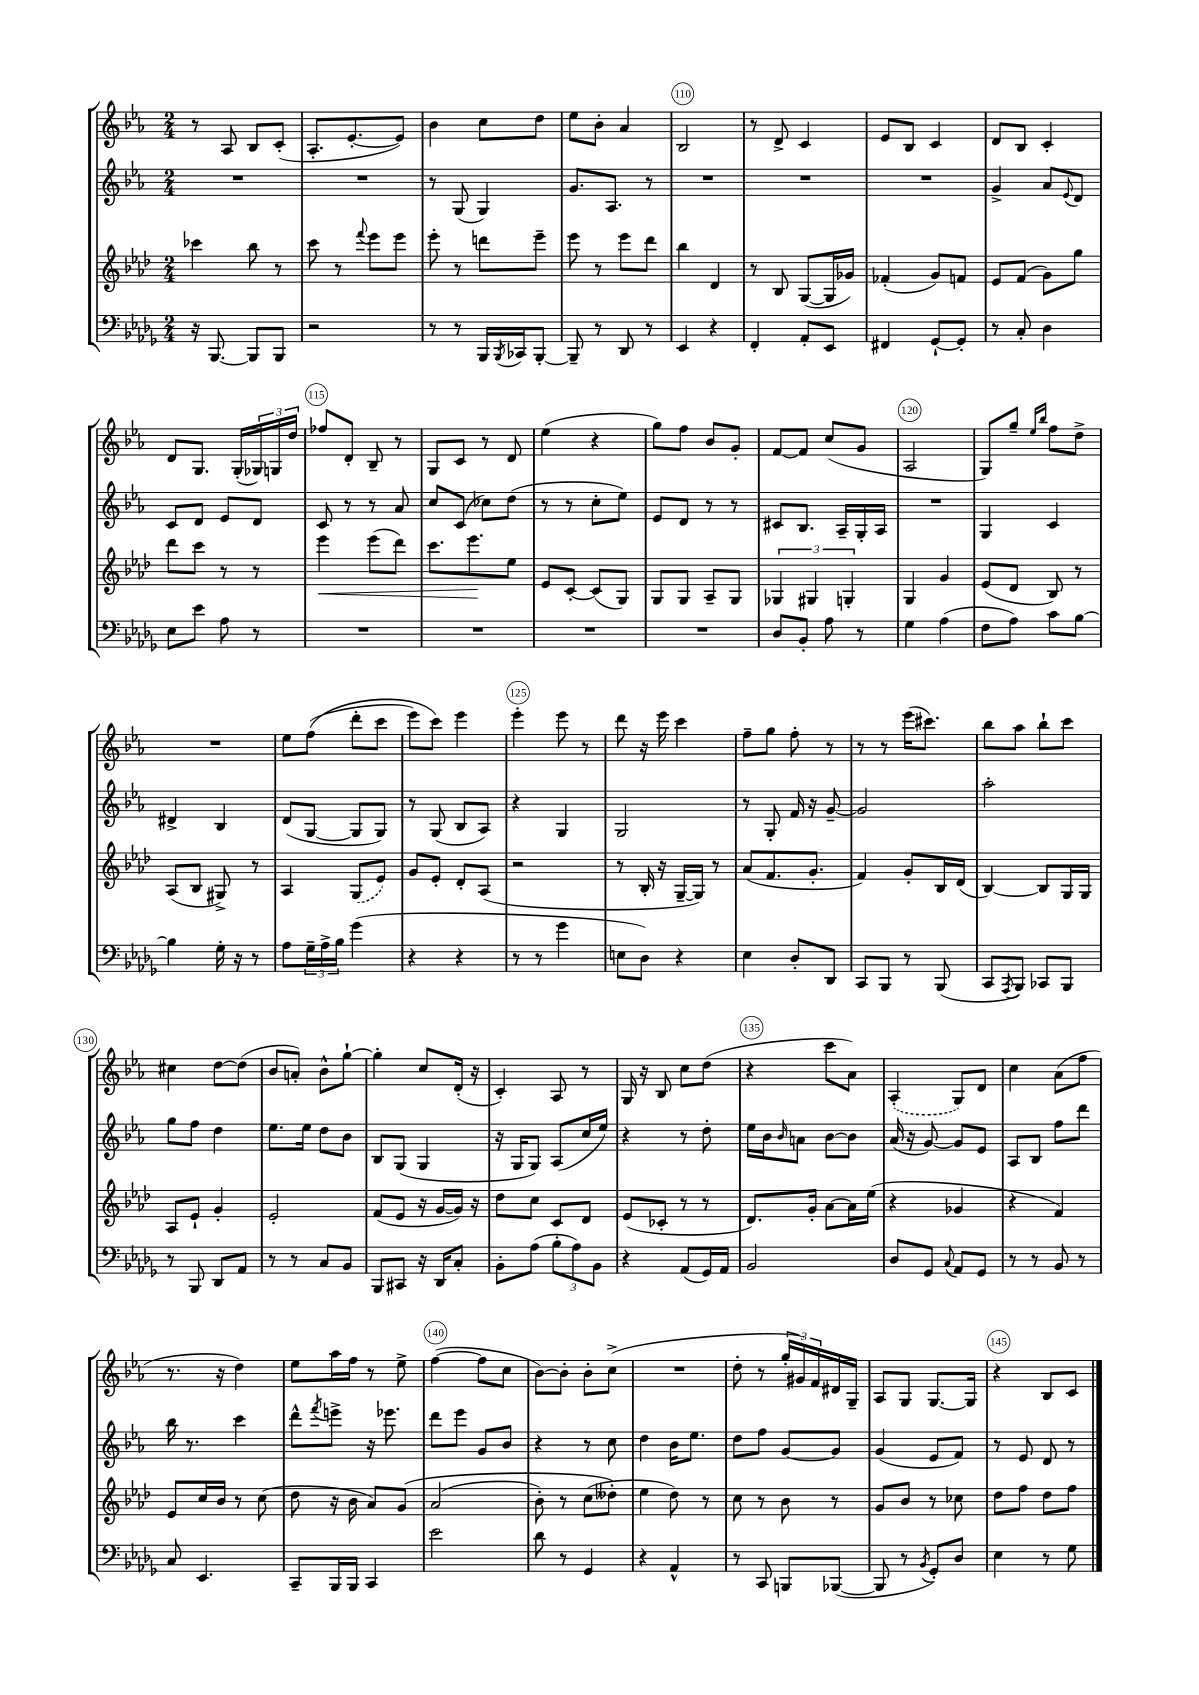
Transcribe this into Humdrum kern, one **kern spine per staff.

**kern	**kern	**dynam	**kern	**kern
*part4	*part3	*part3	*part2	*part1
*staff4	*staff3	*staff3	*staff2	*staff1
*clefF4	*clefG2	*	*clefG2	*clefG2
*k[b-e-a-d-g-]	*k[b-e-a-d-]	*	*k[b-e-a-]	*k[b-e-a-]
*M2/4	*M2/4	*	*M2/4	*M2/4
=106	=106	=106	=106	=106
16r	4ccc-X\	.	2r	8r
[8.BBB-/	.	.	.	.
.	.	.	.	8A-/
8BBB-/L]	8bb-\	.	.	8B-/L
8BBB-/J	8r	.	.	(8c'/J
=107	=107	=107	=107	=107
2r	8ccc\	.	2r	8.A-'/L
.	8r	.	.	.
.	.	.	.	[8.e-'/
.	8qqfff/	.	.	.
.	8eee-\L	.	.	.
.	8eee-\J	.	.	8e-/J])
=108	=108	=108	=108	=108
8r	8eee-'\	.	8r	4b-\
8r	8r	.	(8G/	.
16BBB-/LL	8dddn\L	.	4G/)	8cc\L
8qBBB-/	.	.	.	.
16CC-X/J	.	.	.	.
[8BBB-'/J	8eee-~\J	.	.	8dd\J
=109	=109	=109	=109	=109
8BBB-~/]	8eee-\	.	8.g/L	8ee-\L
8r	8r	.	.	8b-'\J
.	.	.	8.A-/J	.
8DD-/	8eee-\L	.	.	4a-/
8r	8ddd-\J	.	8r	.
=110	=110	=110	=110	=110
4EE-/	4bb-\	.	2r	2B-/
4r	4d-/	.	.	.
=111	=111	=111	=111	=111
4FF'/	8r	.	2r	8r
.	8B-/	.	.	8d^/
8AA-'/L	([8G/L	.	.	4c/
8EE-/J	16G/L]	.	.	.
.	16g-X/JJ)	.	.	.
=112	=112	=112	=112	=112
4FF#X/	(4f-X'/	.	2r	8e-/L
.	.	.	.	8B-/J
[8GG-`/L	8g/L)	.	.	4c/
8GG-'/J]	8fn/J	.	.	.
=113	=113	=113	=113	=113
8r	8e-/L	.	4g^/	8d/L
8C'/	(8f/J	.	.	8B-/J
4D-\	8g\L)	.	8a-/L	4c'/
.	.	.	8qqe-/	.
.	8gg\J	.	8d/J	.
!!LO:LB:g=z
=114	=114	=114	=114	=114
8E-\L	8ddd-\L	.	8c/L	8d/L
8e-\J	8ccc\J	.	8d/J	8.G/J
8A-\	8r	.	8e-/L	.
.	.	.	.	(16G'/LL
8r	8r	.	8d/J	24G-X/)
.	.	.	.	24Gn/
.	.	.	.	24dd/JJ
=115	=115	=115	=115	=115
!	!	!LO:HP:b	!	!
2r	4eee-\	<	8c/	8ff-X/L
.	.	.	8r	8d'/J
.	(8eee-\L	.	8r	8B-~/
.	8ddd-\J)	.	8a-/	8r
=116	=116	=116	=116	=116
2r	8.ccc\L	.	8cc/L	8G/L
.	.	.	(8c/J	8c/J
.	8.eee-\	.	.	.
.	.	.	8cc-X\L)	8r
.	8ee-\J	[	(8dd\J	8d/
=117	=117	=117	=117	=117
2r	8e-/L	.	8r	(4ee-\
.	[8c'/J	.	8r	.
.	(8c/L]	.	8cc'\L	4r
.	8G/J)	.	8ee-\J)	.
=118	=118	=118	=118	=118
2r	8G/L	.	8e-/L	8gg\L)
.	8G/J	.	8d/J	8ff\J
.	8A-~/L	.	8r	8b-/L
.	8G/J	.	8r	8g'/J
=119	=119	=119	=119	=119
8D-/L	6G-X/	.	8c#X/L	[8f/L
8BB-'/J	.	.	8.B-/J	8f/J]
.	6G#X/	.	.	.
8A-\	.	.	.	(8cc/L
.	.	.	16A-~/LL	.
.	6Gn'/	.	.	.
8r	.	.	16G'/	8g/J
.	.	.	16A-/JJ	.
=120	=120	=120	=120	=120
4G-\	4G/	.	2r	2A-/
(4A-\	4g/	.	.	.
=121	=121	=121	=121	=121
8F\L	(8e-/L	.	4G/	8G/L)
8A-\J)	8d-/J	.	.	8gg~/J
.	.	.	.	16qqee-/LL
.	.	.	.	16qqbb-/JJ
8c\L	8B-/)	.	4c/	8ff\L
[8B-\J	8r	.	.	8dd^\J
!!LO:LB:g=z
=122	=122	=122	=122	=122
4B-\]	(8A-/L	.	4d#X^/	2r
.	8B-/J	.	.	.
16G-'\	8G#X^/)	.	4B-/	.
16r	.	.	.	.
8r	8r	.	.	.
=123	=123	=123	=123	=123
8A-\L	4A-/	.	(8d/L	8ee-\L
24G-~\L	.	.	[8G/J	((8ff\J
24A-^\	.	.	.	.
24B-\JJ	.	.	.	.
(4g-\	(8G/L	.	8G/L]	8ddd'\L
.	8e-/J)	.	8G/J)	8ccc\J
=124	=124	=124	=124	=124
4r	8g/L	.	8r	8eee-\L)
.	8e-'/J	.	(8G/	8ccc\J)
4r	8d-'/L	.	8B-/L	4eee-\
.	(8A-/J	.	8A-/J)	.
=125	=125	=125	=125	=125
8r	2r	.	4r	4eee-'\
8r	.	.	.	.
4g-\	.	.	4G/	8eee-\
.	.	.	.	8r
=126	=126	=126	=126	=126
8En\L	8r	.	2G/	8ddd\
8D-\J)	16B-'/	.	.	16r
.	16r	.	.	16eee-\
4r	[16G~/LL	.	.	4ccc\
.	16G/JJ])	.	.	.
.	8r	.	.	.
=127	=127	=127	=127	=127
4E-\	(8a-/L	.	8r	8ff~\L
.	8.f/	.	8G'/	8gg\J
8D-'/L	.	.	16f/	8ff'\
.	8.g'/J	.	16r	.
8DD-/J	.	.	[8g~/	8r
=128	=128	=128	=128	=128
8CC/L	4f/)	.	2g/]	8r
8BBB-/J	.	.	.	8r
8r	8g'/L	.	.	(16eee-\KL
.	.	.	.	8.ccc#X\J)
(8BBB-/	16B-/L	.	.	.
.	(16d-/JJ	.	.	.
=129	=129	=129	=129	=129
8CC/L	[4B-/)	.	2aa-'\	8bb-\L
8qAAA-/	.	.	.	.
8BBB-/J)	.	.	.	8aa-\J
8CC-X/L	8B-/L]	.	.	8bb-`\L
8BBB-/J	16G/L	.	.	8ccc\J
.	16G/JJ	.	.	.
!!LO:LB:g=z
=130	=130	=130	=130	=130
8r	8A-/L	.	8gg\L	4cc#X\
8BBB-/	8e-`/J	.	8ff\J	.
8DD-/L	4g'/	.	4dd\	[8dd\L
8AA-/J	.	.	.	(8dd\J]
=131	=131	=131	=131	=131
8r	2e-'/	.	8.ee-\L	8b-/L
8r	.	.	.	8an'/J)
.	.	.	16ee-\Jk	.
8C/L	.	.	8dd\L	8b-^^\L
8BB-/J	.	.	8b-\J	[8gg`\J
=132	=132	=132	=132	=132
8BBB-/L	(8f/L	.	8B-/L	4gg'\]
8CC#X/J	8e-/J	.	(8G/J	.
16r	16r	.	4G/	8cc/L
16DD-/KL	[16g/LL	.	.	.
8C'/J	16g/JJ])	.	.	(16d'/Jk
.	16r	.	.	16r
=133	=133	=133	=133	=133
8BB-'\L	8dd-\L	.	16r	4c'/)
.	.	.	16G/KL	.
(8A-\J	8cc\J	.	8G/J)	.
12B-'\L	8c/L	.	(8A-/L	8A-/
12A-\)	.	.	.	.
.	8d-/J	.	16cc/L	8r
12BB-\J	.	.	.	.
.	.	.	16ee-/JJ)	.
=134	=134	=134	=134	=134
4r	(8e-/L	.	4r	16G/
.	.	.	.	16r
.	8c-X'/J	.	.	8B-/
(8AA-/L	8r	.	8r	8cc\L
16GG-/L)	8r	.	8dd'\	(8dd\J
16AA-/JJ	.	.	.	.
=135	=135	=135	=135	=135
2BB-/	8.d-/L)	.	16ee-\LL	4r
.	.	.	16b-\J	.
.	.	.	16qqb-/	.
.	.	.	8an\J	.
.	16g'/Jk	.	.	.
.	[8a-\L	.	[8b-\L	8ccc\L
.	16a-\L]	.	8b-\J]	8a-\J)
.	(16ee-\JJ	.	.	.
=136	=136	=136	=136	=136
8D-/L	4r	.	(16a-/	(4A-'/
.	.	.	16r	.
8GG-/J	.	.	[8g/)	.
8qqC/	.	.	.	.
8AA-/L	4g-X/	.	8g/L]	8G/L)
8GG-/J	.	.	8e-/J	8d/J
=137	=137	=137	=137	=137
8r	4r	.	8A-/L	4cc\
8r	.	.	8B-/J	.
8BB-/	4f/)	.	8ff\L	(8a-\L
8r	.	.	8ddd\J	8ff\J
!!LO:LB:g=z
=138	=138	=138	=138	=138
8C/	8e-/L	.	16bb-\	8.r
.	.	.	8.r	.
4.EE-/	16cc/L	.	.	.
.	16b-/JJ	.	.	16r
.	8r	.	4ccc\	4dd\)
.	(8cc\	.	.	.
=139	=139	=139	=139	=139
8CC~/L	8dd-\	.	8ddd^^\L	8ee-\L
.	.	.	8qfff/	.
16BBB-/L	16r	.	8eeen^\J	16aa-\L
16BBB-/JJ	16b-\	.	.	16ff\JJ
4CC/	8a-/L)	.	16r	8r
.	.	.	8.eee-X\	.
.	(8g/J	.	.	8ee-^\
=140	=140	=140	=140	=140
2e-\	(2a-/	.	8ddd\L	([4ff\
.	.	.	8eee-\J	.
.	.	.	8g/L	8ff\L]
.	.	.	8b-/J	8cc\J
=141	=141	=141	=141	=141
8d-\	8b-'\)	.	4r	[8b-\L)
8r	8r	.	.	8b-'\J]
4GG-/	(8cc\L	.	8r	8b-'\L
.	8dd--X'\J)	.	8cc\	(8cc^\J
=142	=142	=142	=142	=142
4r	4ee-\	.	4dd\	2r
4AA-^^/	8dd-\)	.	16b-\KL	.
.	.	.	8.ee-\J	.
.	8r	.	.	.
=143	=143	=143	=143	=143
8r	8cc\	.	8dd\L	8dd'\
8CC/	8r	.	8ff\J	8r
8BBBn/L	8b-\	.	[8g/L	24gg'/LL
.	.	.	.	24g#X/)
.	.	.	.	24f/
([8BBB-X/J	8r	.	8g/J]	16d#X/
.	.	.	.	16G~/JJ
=144	=144	=144	=144	=144
8BBB-/]	8g/L	.	(4g/	8A-/L
8r	8b-/J	.	.	8G/J
8qBB-/	.	.	.	.
8GG-'/L)	8r	.	8e-/L	[8.G/L
8D-/J	8cc-X\	.	8f/J)	.
.	.	.	.	16G/Jk]
=145	=145	=145	=145	=145
4E-\	8dd-\L	.	8r	4r
.	8ff\J	.	8e-/	.
8r	8dd-\L	.	8d/	8B-/L
8G-\	8ff\J	.	8r	8c/J
==	==	==	==	==
*-	*-	*-	*-	*-
